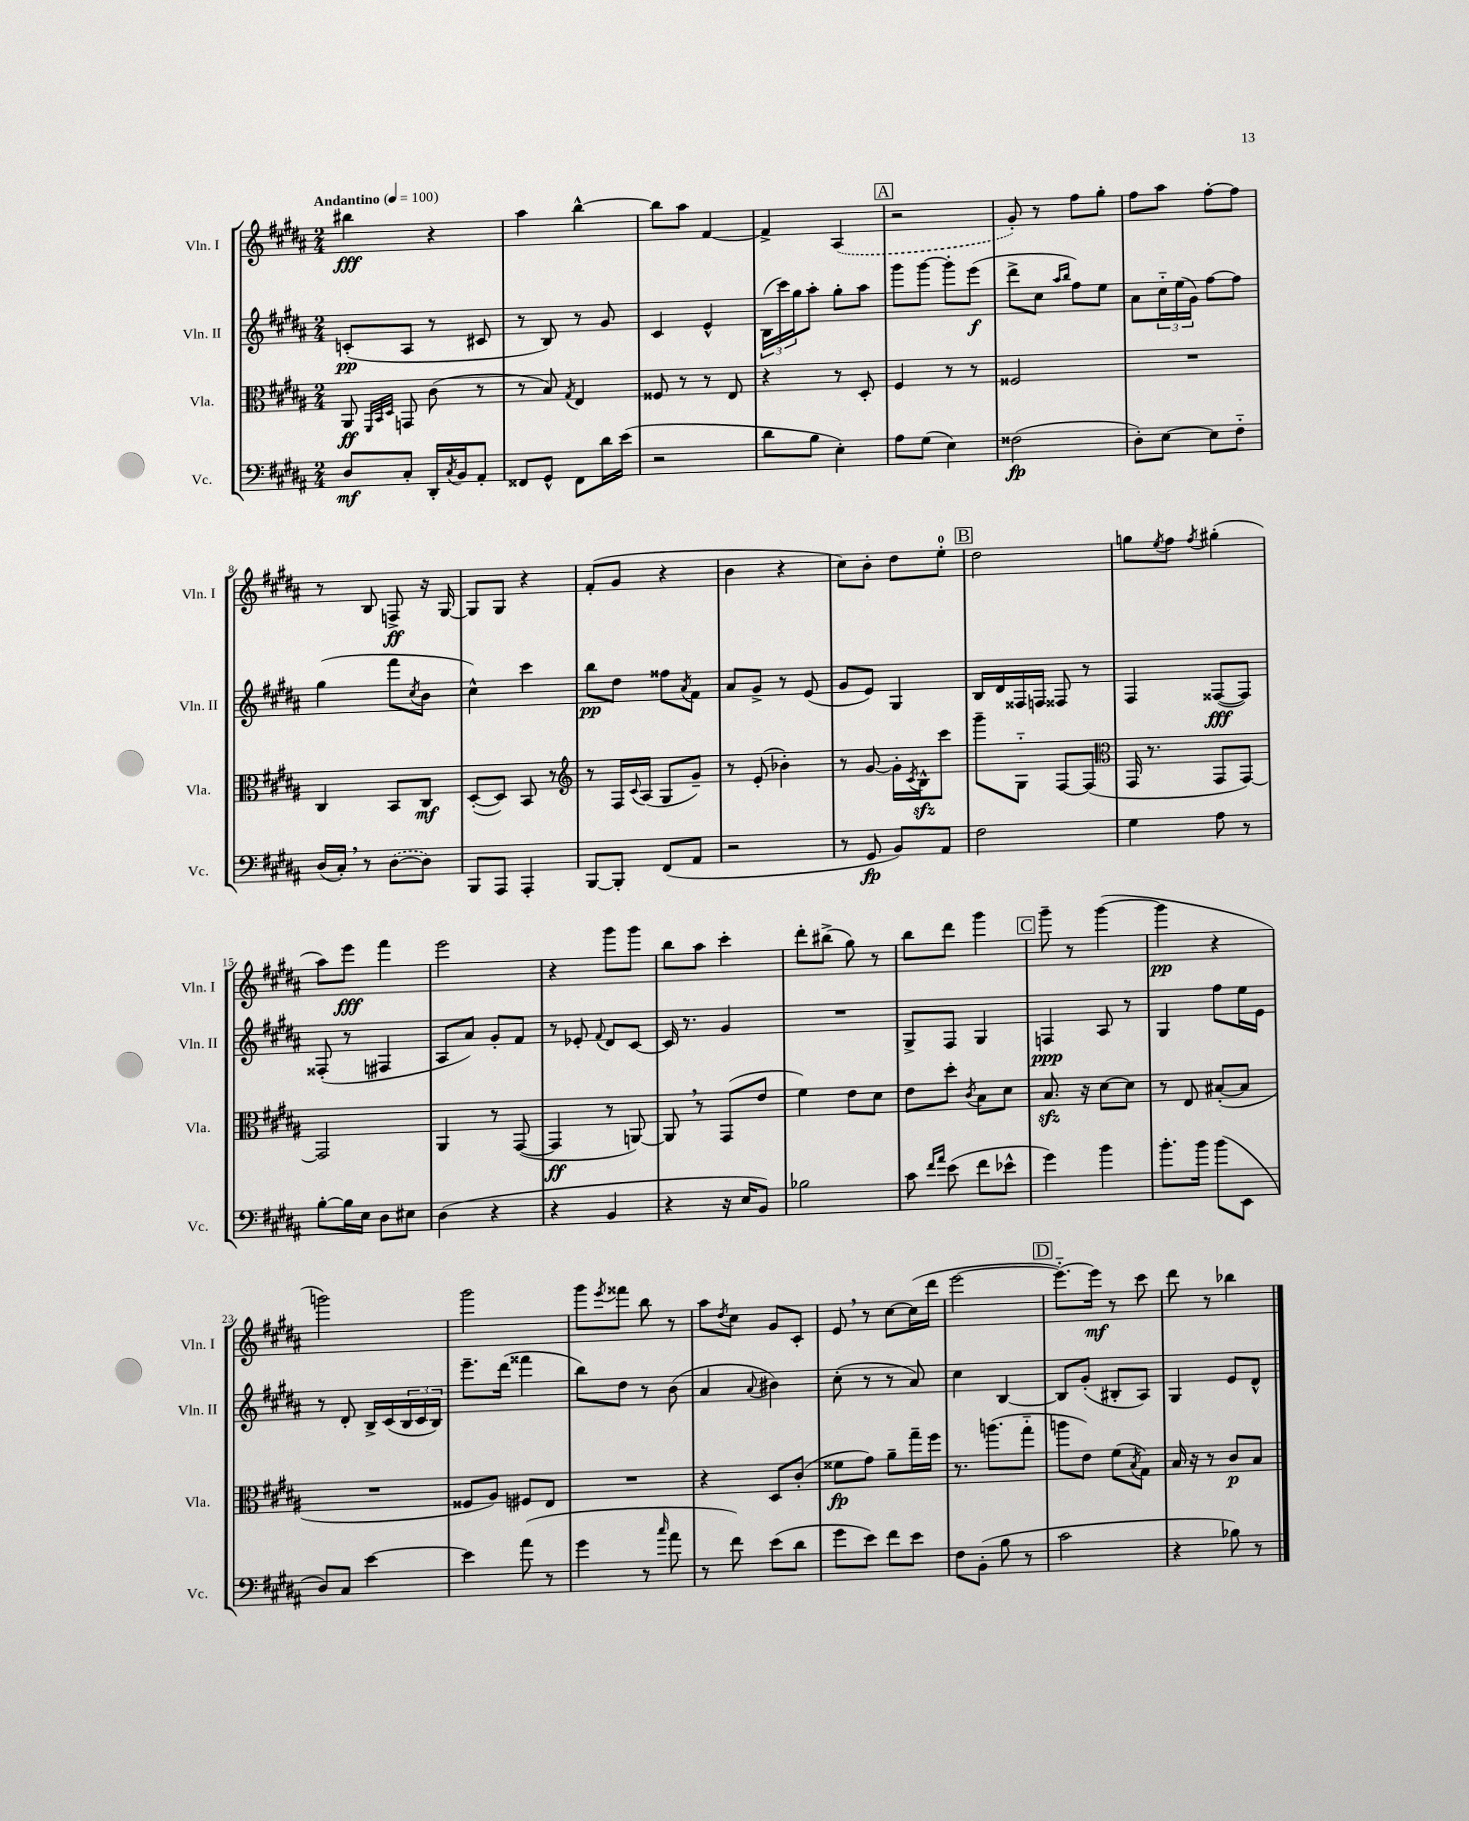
<<
\new StaffGroup <<
\new Staff = "s0" \with { instrumentName = "Vln. I" shortInstrumentName = "Vln. I" } {
    \clef treble \key b \major \numericTimeSignature \time 2/4 \tempo "Andantino" 4 = 100
    bis''4\fff r4 |
    ais''4 b''4~-^ |
    b''8 ais''8 fis'4~ |
    fis'4-> \once \slurDashed ais4( |
    \mark \markup { \box "A" } r2 |
    gis'8-.) r8 fis''8 gis''8-. |
    fis''8 ais''8 fis''8~-. fis''8 |
    r8 b8 f8->\ff r16 gis16~ |
    gis8 gis8 r4 |
    fis'8-.( gis'8 r4 |
    b'4 r4 |
    cis''8) b'8-. dis''8 e''8-0-. |
    \mark \markup { \box "B" } dis''2 |
    g''8 \acciaccatura { e''8 } fis''8 \acciaccatura { fis''8 } gis''4-.( |
    ais''8) e'''8\fff fis'''4 |
    e'''2 |
    r4 gis'''8 gis'''8 |
    b''8 ais''8 cis'''4-. |
    dis'''8-. bis''8->( gis''8) r8 |
    b''8 dis'''8 gis'''4 |
    \mark \markup { \box "C" } gis'''8-- r8 gis'''4~( |
    gis'''4\pp r4 |
    g'''2) |
    gis'''2 |
    gis'''8 \acciaccatura { e'''8 } fisis'''8 b''8 r8 |
    ais''8 \acciaccatura { dis''8 } cis''8 gis'8 cis'8-. |
    e'8 \breathe r8 cis''8~ cis''16( dis'''16 |
    e'''2~ |
    \mark \markup { \box "D" } e'''8.~-_) e'''16\mf r8 cis'''8 |
    dis'''8 r8 bes''4 \bar "|." |
}
\new Staff = "s1" \with { instrumentName = "Vln. II" shortInstrumentName = "Vln. II" } {
    \clef treble \key b \major \numericTimeSignature \time 2/4
    c'8-.\pp( ais8 r8 cis'8 |
    r8 b8) r8 gis'8 |
    cis'4 e'4-^ |
    \tuplet 3/2 { b16( cis'''16) gis''16 } ais''8-. gis''8-. ais''8 |
    \mark \markup { \box "A" } gis'''8 gis'''8~ gis'''8-. e'''8\f( |
    dis'''8-> cis''8 \grace { ais''16 b''16 } fis''8) e''8 |
    ais'8 \tuplet 3/2 { cis''16-_ e''16( gis'16) } fis''8~ fis''8 |
    gis''4( fis'''8 \acciaccatura { cis''8 } b'8 |
    cis''4-^) cis'''4 |
    b''8\pp dis''8 fisis''8 \acciaccatura { ais'8 } fis'8 |
    ais'8 gis'8-> r8 e'8( |
    gis'8 e'8) gis4 |
    \mark \markup { \box "B" } b16 dis'16 fisis16 f16 fisis8 r8 |
    fis4 fisis8~\fff( fisis8) |
    fisis8-.( r8 fis4 |
    ais8 ais'8) gis'8-. fis'8 |
    r8 ees'8-. \appoggiatura { fis'8 } dis'8 cis'8~ |
    cis'16 r8. gis'4 |
    R2 |
    gis8-> fis8 gis4 |
    \mark \markup { \box "C" } f4\ppp ais8 r8 |
    gis4 fis''8 e''16 e'16 |
    r8 dis'8-. b16-> cis'16( \tuplet 3/2 { b16 cis'16 b16) } |
    e'''8.-- dis'''16( fisis'''4 |
    b''8) dis''8 r8 b'8( |
    ais'4 \appoggiatura { ais'8 } bis'4) |
    cis''8-.( r8 r8 ais'8) |
    cis''4 b4~ |
    \mark \markup { \box "D" } b8 gis'8-.( bis8-. ais8) |
    gis4 e'8 dis'8-^ \bar "|." |
}
\new Staff = "s2" \with { instrumentName = "Vla." shortInstrumentName = "Vla." } {
    \clef alto \key b \major \numericTimeSignature \time 2/4
    ais,8\ff \grace { fis,32 b,32 dis32 } g,8 cis'8( r8 |
    r8 b8) \acciaccatura { gis8 } e4 |
    fisis8 r8 r8 e8 |
    r4 r8 dis8-. |
    \mark \markup { \box "A" } fis4 r8 r8 |
    fisis2 |
    R2 |
    cis4 b,8 cis8\mf |
    dis8~-.( dis8) b,8 r8 |
    \clef treble r8 fis16 \appoggiatura { cis'8 } ais16( gis8 gis'8--) |
    r8 e'8-.( bes'4-.) |
    r8 gis'8~ gis'16-. \acciaccatura { cis'8 } b16-^\sfz cis'''8 |
    \mark \markup { \box "B" } gis'''8-- gis8-_ fis8~ fis8( |
    \clef alto gis,16 r8. gis,8 gis,8~) |
    gis,2 |
    ais,4 r8 gis,8~( |
    gis,4\ff r8 a,8~) |
    a,8 \breathe r8 gis,8( e'8 |
    fis'4) e'8 dis'8 |
    e'8 dis''8-. \acciaccatura { cis'8 } b8 dis'8 |
    \mark \markup { \box "C" } b8.\sfz r16 dis'8~ dis'8 |
    r8 e8 bis8~-.( bis8 |
    R2 |
    fisis8 ais8) fis8 e8 |
    R2 |
    r4 dis8 cis'8-.( |
    fisis'8\fp gis'8) ais'8-- gis''16-- fis''16 |
    r8. a''8.( gis''8-_ |
    \mark \markup { \box "D" } a''8 e'8) fis'8( \acciaccatura { b8 } gis8) |
    b16 r16 r8 cis'8\p b8 \bar "|." |
}
\new Staff = "s3" \with { instrumentName = "Vc." shortInstrumentName = "Vc." } {
    \clef bass \key b \major \numericTimeSignature \time 2/4
    dis8\mf cis8-. dis,16-. \acciaccatura { cis8 } b,16 ais,8-. |
    fisis,8 gis,8-^ fisis,8 dis'16 e'16( |
    r2 |
    dis'8 b8 e4-.) |
    \mark \markup { \box "A" } ais8 gis8( e4) |
    fisis2\fp( |
    dis8-.) e8~ e8 fis8-_ |
    dis16( cis16-.) \breathe r8 \once \slurDashed dis8~( dis8) |
    b,,8 ais,,8 ais,,4-. |
    b,,8~ b,,8-. fis,8( ais,8 |
    r2 |
    r8 gis,8\fp b,8) ais,8 |
    \mark \markup { \box "B" } fis2 |
    gis4 ais8 r8 |
    b8~-. b16 e16 dis8 eis8 |
    dis4( r4 |
    r4 b,4 |
    r4 r16 e16 b,8) |
    bes2 |
    cis'8 \grace { fis'16 ais'16 } e'8( fis'8 ees'8-^ |
    \mark \markup { \box "C" } gis'4) b'4 |
    b'8.-. b'16 b'8( e,8 |
    dis8) cis8 e'4~ |
    e'4 ais'8( r8 |
    gis'4 r8 \grace { cis''16 } ais'8 |
    r8 fis'8) e'8( dis'8 |
    gis'8 e'8) fis'8 e'8 |
    fis8 b,8-.( b8 r8 |
    \mark \markup { \box "D" } cis'2 |
    r4 bes8) r8 \bar "|." |
}
>>
>>
